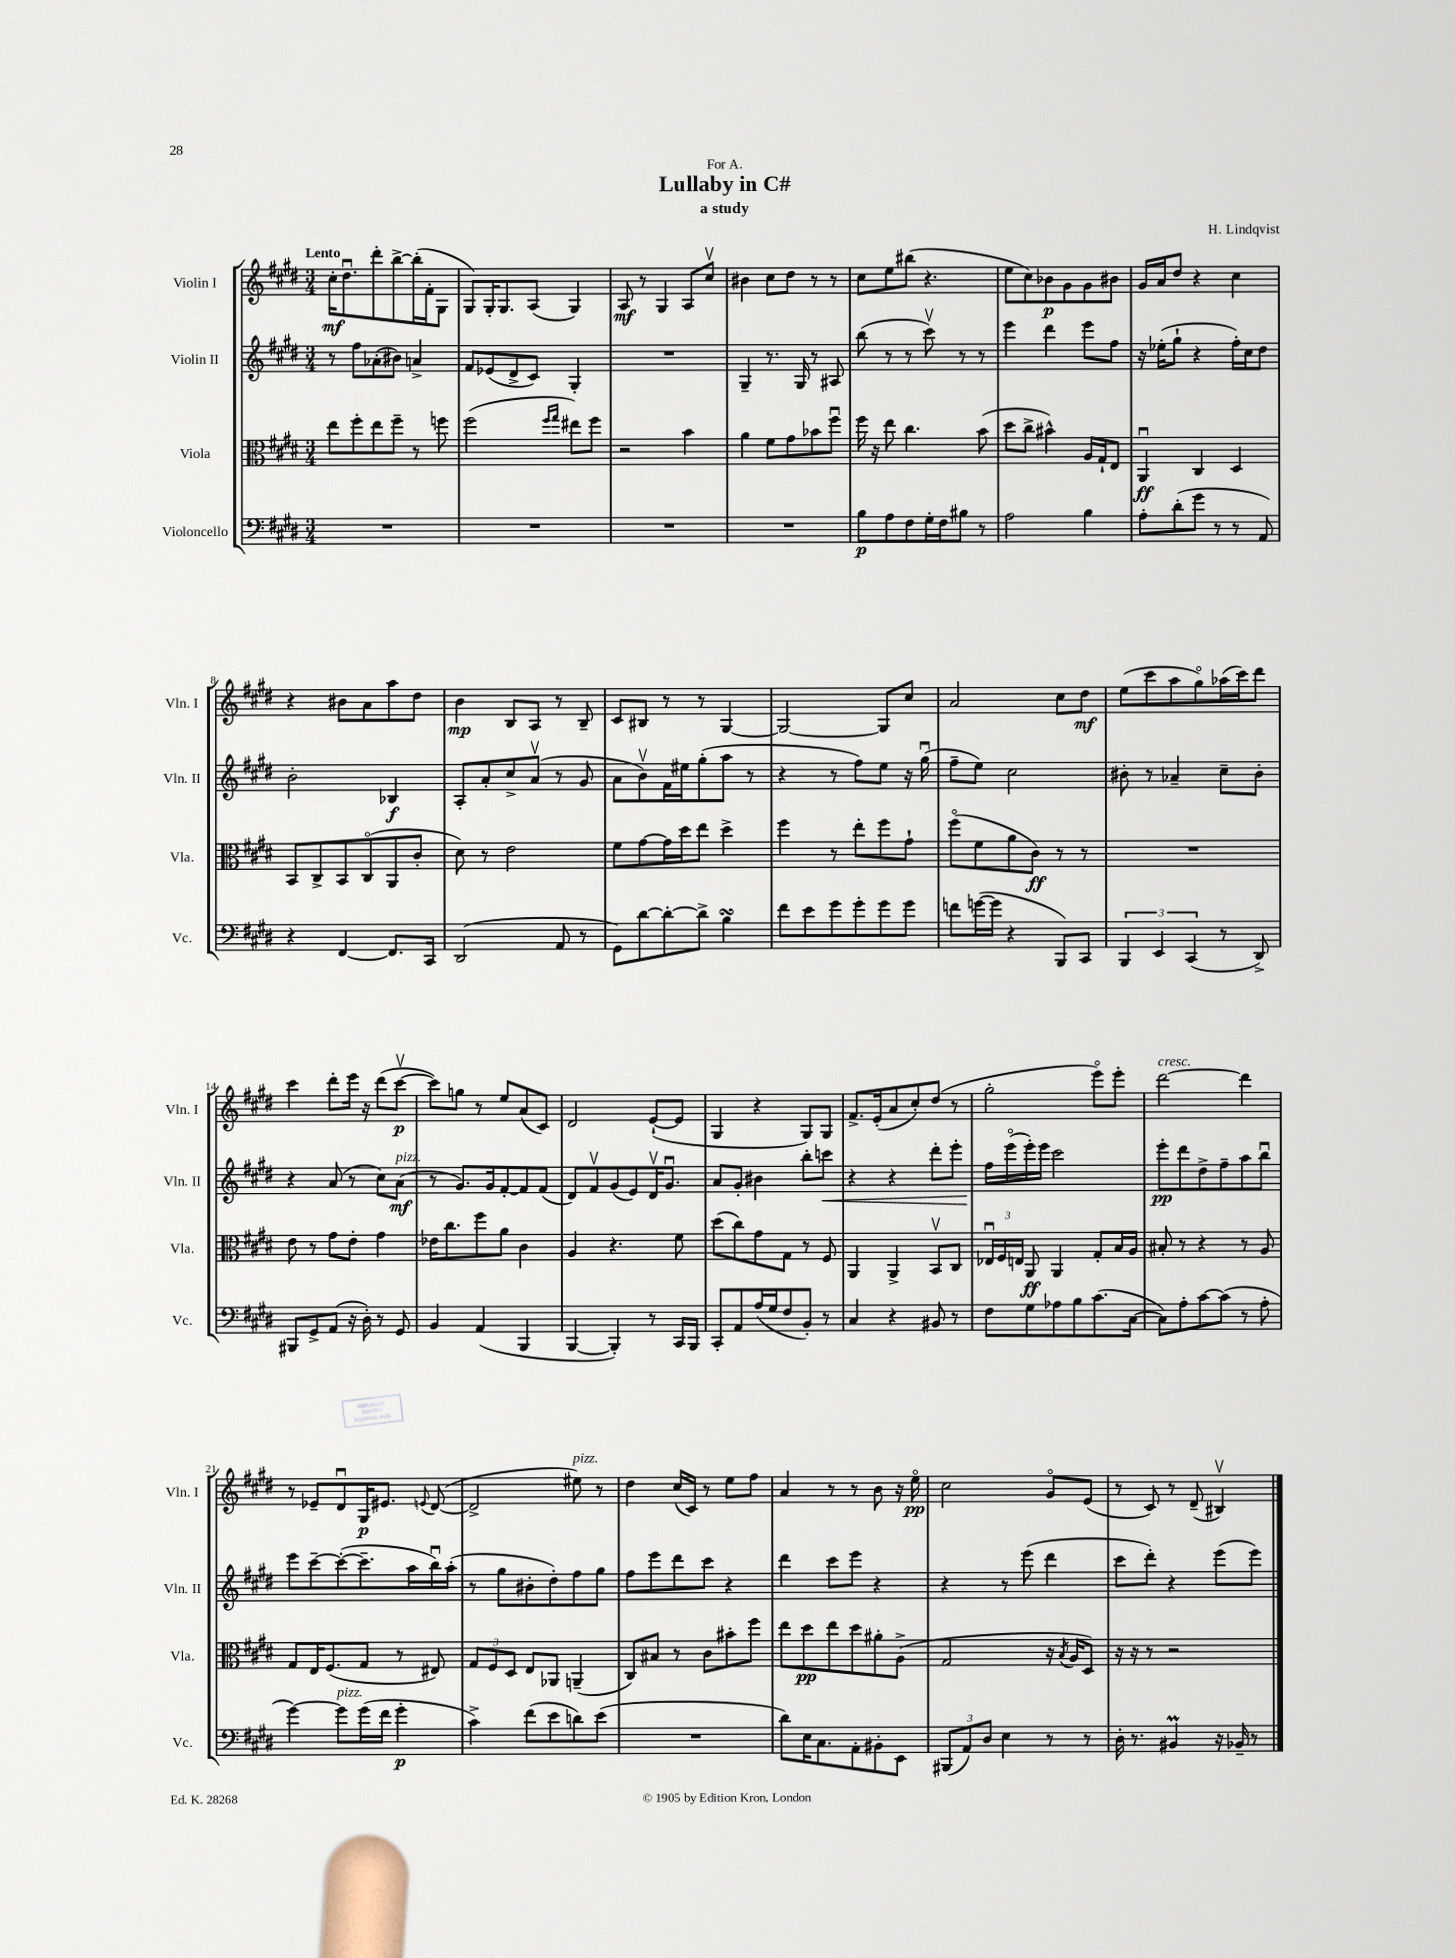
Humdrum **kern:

**kern	**kern	**kern	**kern
*staff4	*staff3	*staff2	*staff1
*clefF4	*clefC3	*clefG2	*clefG2
*k[f#c#g#d#]	*k[f#c#g#d#]	*k[f#c#g#d#]	*k[f#c#g#d#]
*M3/4	*M3/4	*M3/4	*M3/4
2.r	8ee	8r	16cc#'
.	.	.	8.dd#u
.	8ff#'	8ff#	.
.	8ee	(8a-'	8ddd#'
.	8ff#~	8b#)	[8bb^
.	8r	4a^	(16bb']
.	.	.	16f#'
.	8ff	.	8G#
=	=	=	=
2.r	(2ff#	8f#	8G#)
.	.	(8e-	16G#'
.	.	.	8.G#
.	.	8d#^	.
.	.	8c#)	(8A
.	16qqff#	.	.
.	16qqgg#	.	.
.	8ee#)	4G#'	4G#)
.	8ff#	.	.
=	=	=	=
2.r	2r	2.r	8A
.	.	.	8r
.	.	.	4G#
.	4b	.	8A
.	.	.	8cc#v
=	=	=	=
2.r	4a	4G#~	4b#
.	8f#	8.r	8cc#
.	8g#	.	8dd#
.	.	16G#	.
.	8b-	8r	8r
.	8ff#u	8A#	8r
=	=	=	=
8B	16ff#	(8bb	8cc#
.	16r	.	.
8A	8ee	8r	8ee
8F#	4.cc#	8r	(8bb#
16G#'	.	8ccc#v)	4.r
16F#	.	.	.
8B#	.	8r	.
8r	(8b	8r	.
=	=	=	=
2A	8dd#	4eee	8ee
.	8cc#^	.	8cc#)
.	4b#^^)	4ddd#	8b-
.	.	.	8g#
4B	16A	8eee	8g#
.	16G#`	.	.
.	8E	8ff#	8b#
=	=	=	=
8A'	4AAu	16r	16g#
.	.	(16ee-'	16a
(8d#'	.	8gg#`	8dd#
8g#	4C#	4r	4r
8r	.	.	.
8r	4D#	16ff#')	4cc#
.	.	16cc#	.
8AA)	.	8dd#	.
=	=	=	=
4r	8BB	2b'	4r
.	8C#^	.	.
[4FF#	8BB	.	8b#
.	(8C#o	.	8a
8.FF#]	8AA	4B-	8aa
.	8c#'	.	8dd#
16CC#	.	.	.
=	=	=	=
(2DD#	8d#)	8A'	4b
.	8r	8a'	.
.	2e	8cc#^	8B
.	.	(8av	8A
8AA	.	8r	8r
8r	.	8g#	8B~
=	=	=	=
8GG#)	8f#	8a	8c#
[8d#	[8g#	8bv)	8B#
8d#'_	16g#]	16f#	8r
.	16dd#	16ee#	.
8d#^]	8ee	(8gg#'	8r
4B	4dd#^	8aa	[4G#
.	.	8r	.
=	=	=	=
8f#	4ff#	4r	2G#_
8e	.	.	.
8g#	8r	8r	.
8g#'	8ee'	8ff#)	.
8g#	8ff#	8ee	8G#]
8g#	8g#`	16r	8cc#
.	.	(16gg#u	.
=	=	=	=
8f	(8ff#o	8ff#~	2a
([16g	8f#	8ee)	.
16g]	.	.	.
4r	8a	2cc#	.
.	8c#)	.	.
8BBB)	8r	.	8cc#
8CC#	8r	.	8dd#
=	=	=	=
6BBB	2.r	8b#'	(8ee
.	.	8r	8ccc#
6EE	.	.	.
.	.	4a-~	8aa
(6CC#	.	.	.
.	.	.	8gg#o)
8r	.	8cc#~	(16aa-
.	.	.	16ccc#)
8DD#^)	.	8b#'	8ddd#
=	=	=	=
8BBB#	8e	4r	4ccc#
8GG#^	8r	.	.
(8AA	8g#	(8a	8ddd#'
16r	8e'	8r	16eee
16D#')	.	.	16r
8r	4g#	8cc#)	(8ddd#
8GG#	.	(8a	[8ccc#v
=	=	=	=
4BB	16e-	8r	8ccc#])
.	8.cc#	.	.
.	.	8.g#)	8gg
(4AA	8ff#	.	8r
.	.	16g#	.
.	8a	[8f#'	8ee
4BBB	4c#	8f#]	(8a
.	.	(8f#	8c#)
=	=	=	=
[4BBB	4A	8d#)	2d#
.	.	8f#v	.
4BBB'])	4.r	(8g#	.
.	.	8e)	.
8r	.	16d#v	([8e`
.	.	8.g#u	.
16CC#	8f#	.	8e]
16BBB	.	.	.
=	=	=	=
8CC#'	(8dd#	8a	4G#
8AA	8cc#)	8g#'	.
(16A	8g#	4b#	4r
16G#	.	.	.
8F#	8G#	.	.
8BB')	8r	8bb'	8G#)
8r	8F#	8ccc	8G#
=	=	=	=
4C#	4AA	4r	8.f#^
.	.	.	(16e'
4r	4AA^	4r	8a
.	.	.	8cc#')
8BB#	8BBv	8ddd#'	(8dd#
8r	8C#	8eee'	8r
=	=	=	=
8F#	24E-u	16ff#	2gg#'
.	24F#	.	.
.	.	(16eeeo	.
.	24E	.	.
8G#	8AA	16eee')	.
.	.	16eee	.
8A-	4AA	2ccc#	.
8B	.	.	.
(8.c#	8G#'	.	8eeeo)
.	16B	.	8eee'
[16C#	16A	.	.
=	=	=	=
8C#])	8B#'	8eee'	[2ddd#
8A'	8r	8ddd#	.
[8c#	4r	8dd#^	.
(8c#]	.	8ff#~	.
8r	8r	8aa	4ddd#]
8A'	8A	8bbu	.
=	=	=	=
[4g#)	8G#	8eee	8r
.	16E	[8ccc#~	8e-~
.	(8.F#	.	.
8g#]	.	(8ccc#'_	8d#u
(16g#	8G#	8.ccc#~]	16G#
16f#	.	.	8.e#
4g#'	8r	.	.
.	.	16aa	.
.	.	.	8qqe
.	8E#)	16bbu)	([8d#
.	.	(16aa'	.
=	=	=	=
4c#^)	12G#	8r	2d#^]
.	12F#	.	.
.	.	8gg#	.
.	12D#	.	.
(8f#	8E	8b#'	.
8e	8AA-	8dd#')	.
8d)	(4AA~	8ff#	8ee#)
(8e	.	8gg#	8r
=	=	=	=
2.r	8C#)	8ff#	4dd#
.	8B#	8eee	.
.	8r	8ddd#	(16cc#
.	.	.	16c#)
.	8c#	8ccc#	8r
.	8b#'	4r	8ee
.	8ff#	.	8ff#
=	=	=	=
8d#)	8ee	4ddd#	4a
16E	8dd#	.	.
8.C#	.	.	.
.	8ee	8ccc#	8r
8AA'	8dd#	8eee	8r
8BB#'	8a#'	4r	8b
8EE	(8A^	.	16r
.	.	.	16eeo
=	=	=	=
(12BBB#	2G#	4r	2cc#
12AA)	.	.	.
12D#	.	.	.
4E	.	8r	.
.	.	(8eee	.
8r	16r	4ddd#	8g#o
.	8qB	.	.
.	16A	.	.
8r	8D#)	.	(8e
=	=	=	=
16D#'	16r	8ccc#	8r
8.r	16r	.	.
.	8r	8ddd#')	8c#)
4BB#	2r	4r	8r
.	.	.	(8d#~
16r	.	(8eee	4B#v)
16BB-~	.	.	.
8r	.	8eee)	.
==	==	==	==
*-	*-	*-	*-
